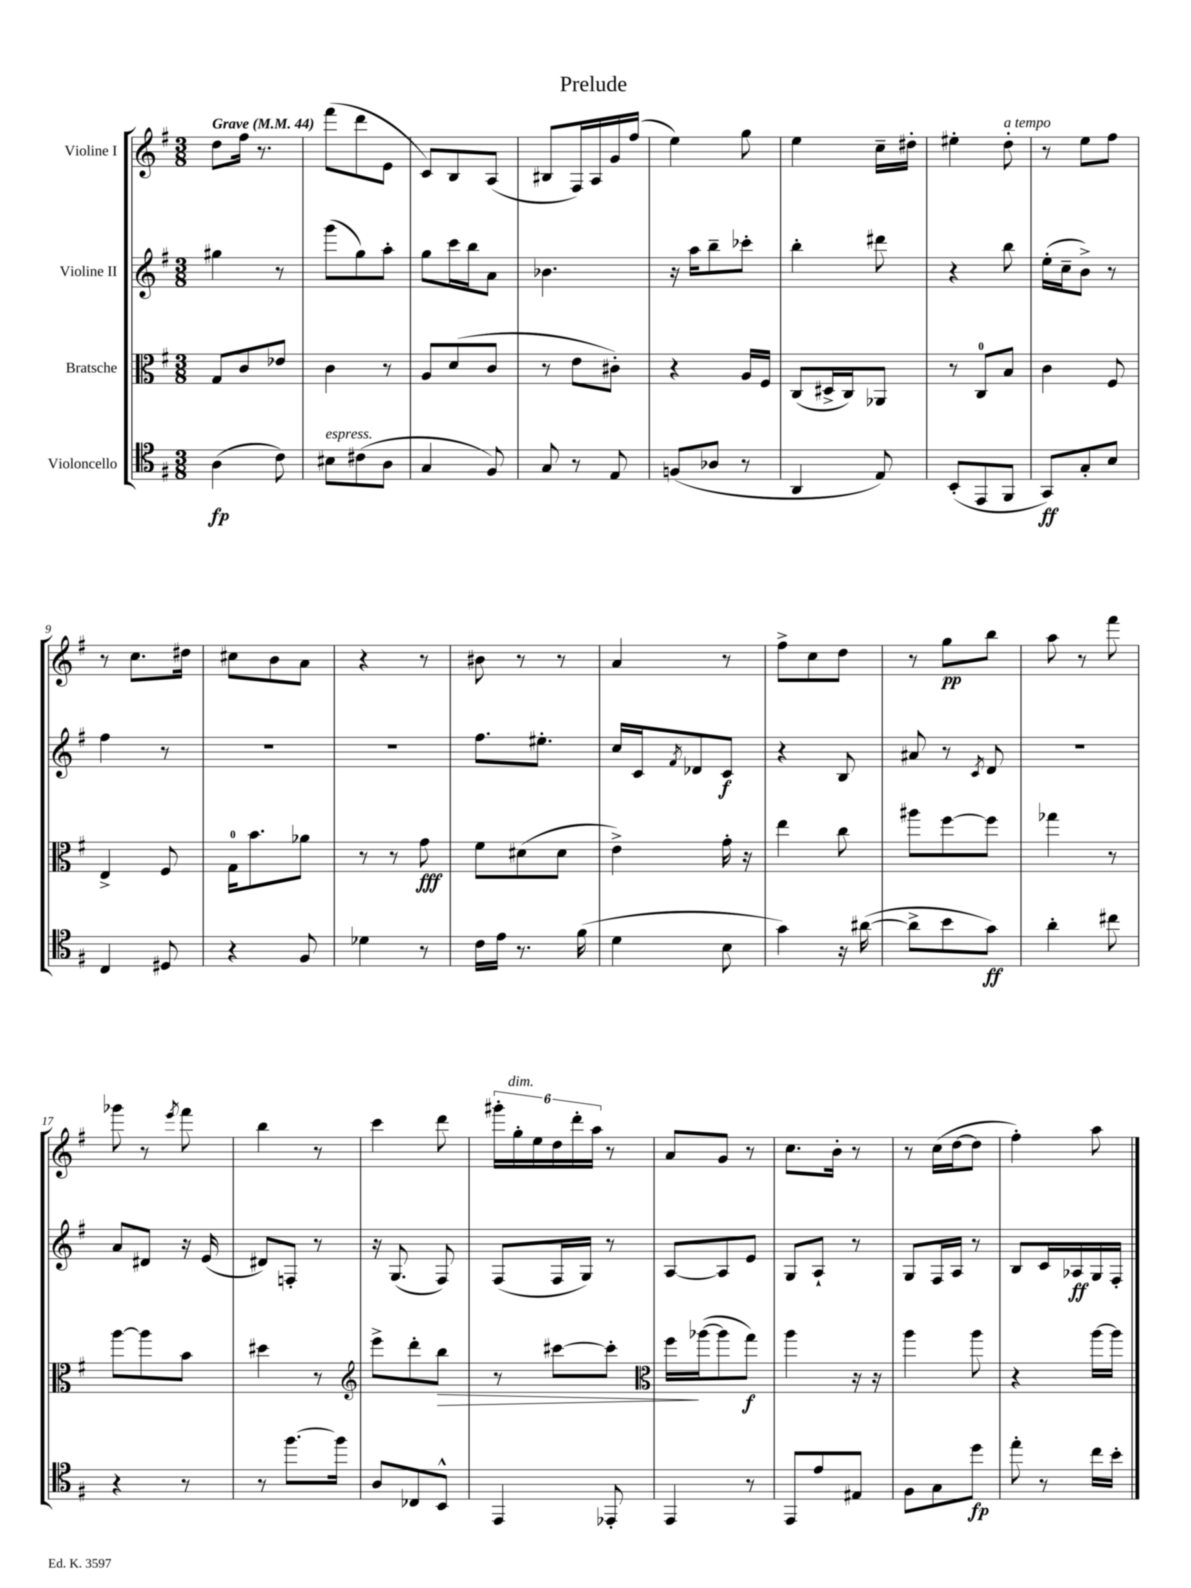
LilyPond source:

\header { title = "Prelude" }
<<
\new StaffGroup <<
\new Staff = "s0" \with { instrumentName = "Violine I" } {
    \clef treble \key g \major \numericTimeSignature \time 3/8 \tempo "Grave" 4 = 44
    d''8 fis''16 r8. |
    fis'''8( d'''8 e'8 |
    c'8) b8 a8( |
    bis8 fis16) a16 g'16 fis''16( |
    e''4) g''8 |
    e''4 c''16-- dis''16-. |
    eis''4-. d''8-.^\markup { \italic "a tempo" } |
    r8 e''8 fis''8 |
    r8 c''8. dis''16 |
    cis''8 b'8 a'8 |
    r4 r8 |
    bis'8 r8 r8 |
    a'4 r8 |
    fis''8-> c''8 d''8 |
    r8 g''8\pp b''8 |
    a''8 r8 fis'''8 |
    ges'''8 r8 \acciaccatura { e'''8 } fis'''8 |
    b''4 r8 |
    c'''4 d'''8 |
    \tuplet 6/4 { gis'''16-. g''16-.^\markup { \italic "dim." } e''16 d''16 d'''16-. a''16 } r8 |
    a'8 g'8 r8 |
    c''8. b'16-. r8 |
    r8 c''16( d''16~ d''8 |
    fis''4-.) a''8 \bar "|." |
}
\new Staff = "s1" \with { instrumentName = "Violine II" } {
    \clef treble \key g \major \numericTimeSignature \time 3/8
    gis''4 r8 |
    g'''8( g''8) a''8-. |
    g''8 c'''16 b''16 a'8 |
    bes'4. |
    r16 a''16 b''8-- ces'''8-. |
    b''4-. dis'''8 |
    r4 b''8 |
    e''16-.( c''16-- b'8->) r8 |
    fis''4 r8 |
    R4. |
    R4. |
    fis''8. eis''8.-. |
    c''16 c'16 \acciaccatura { fis'8 } des'8 c'8\f |
    r4 b8 |
    ais'8 r8 \acciaccatura { c'8 } d'8 |
    R4. |
    a'8 dis'8 r16 e'16( |
    dis'8) f8-. r8 |
    r16 g8.( fis8) |
    fis8( fis16 g16) r8 |
    a8~ a8 e'8 |
    g8 a8-! r8 |
    g8 fis16 a16 r8 |
    b8 c'16 aes16\ff g16 fis16-. \bar "|." |
}
\new Staff = "s2" \with { instrumentName = "Bratsche" } {
    \clef alto \key g \major \numericTimeSignature \time 3/8
    g8 c'8 ees'8 |
    c'4 r8 |
    a8 d'8( c'8 |
    r8 e'8 cis'8-.) |
    r4 a16 fis16 |
    c8( dis16-> c16) aes,8 |
    r8 c8-0 b8 |
    c'4 fis8 |
    e4-> fis8 |
    g16-0 b'8. aes'8 |
    r8 r8 g'8\fff |
    fis'8 dis'8( dis'8 |
    e'4->) g'16-. r16 |
    e''4 c''8 |
    ais''8 fis''8~ fis''8 |
    ges''4 r8 |
    a''8~ a''8 b'8 |
    dis''4 r8 |
    \clef treble e'''8-> d'''8-. b''8\> |
    r8 cis'''8~ cis'''8-. |
    \clef alto fis''16\! aes''16~( aes''8 g''8\f) |
    a''4 r16 r16 |
    a''4 a''8 |
    r4 a''16~ a''16 \bar "|." |
}
\new Staff = "s3" \with { instrumentName = "Violoncello" } {
    \clef tenor \key g \major \numericTimeSignature \time 3/8
    a4\fp( c'8) |
    bis8^\markup { \italic "espress." } cis'8( a8 |
    g4 fis8) |
    g8 r8 e8 |
    f8( aes8 r8 |
    a,4 e8) |
    b,8-.( e,8 fis,8 |
    g,8\ff) g8-. b8 |
    c4 dis8 |
    r4 fis8 |
    des'4 r8 |
    c'16 e'16 r8. fis'16( |
    d'4 b8 |
    g'4) r16 ais'16~( |
    ais'8-> b'8 g'8\ff) |
    a'4-. cis''8 |
    r4 r8 |
    r8 fis''8.~ fis''16 |
    a8 ces8 b,8-^ |
    e,4 ees,8-. |
    e,4 r8 |
    e,8 e'8 eis8 |
    fis8 g8 d''8\fp |
    e''8-. r8 c''16 b'16-. \bar "|." |
}
>>
>>
